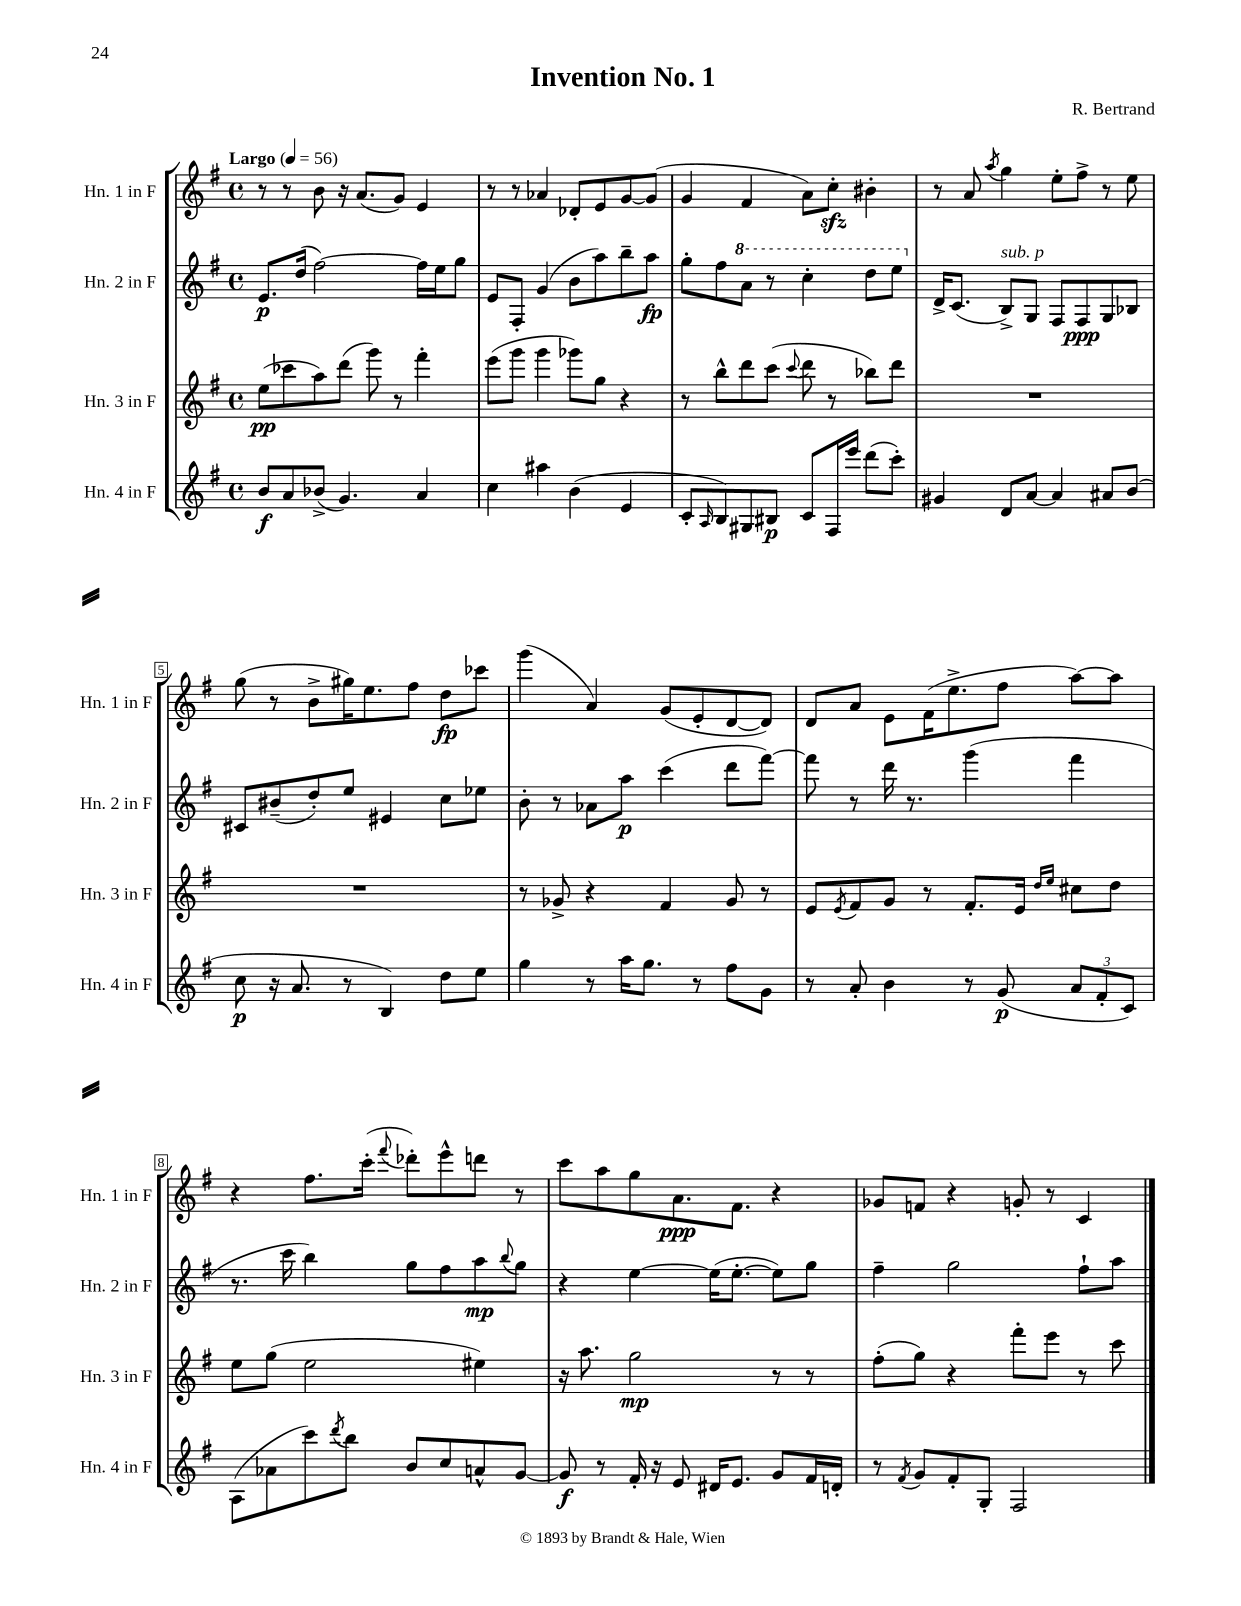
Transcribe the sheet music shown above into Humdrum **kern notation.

**kern	**kern	**kern	**kern
*staff4	*staff3	*staff2	*staff1
*clefG2	*clefG2	*clefG2	*clefG2
*k[f#]	*k[f#]	*k[f#]	*k[f#]
*M4/4	*M4/4	*M4/4	*M4/4
*met(c)	*met(c)	*met(c)	*met(c)
*MM56	*MM56	*MM56	*MM56
8b	(8ee	8.e	8r
8a	8ccc-	.	8r
.	.	(16dd	.
(8b-^	8aa)	[2ff#)	8b
4.g)	(8ddd	.	16r
.	.	.	(8.a
.	8ggg)	.	.
.	8r	.	8g)
4a	4fff#'	16ff#]	4e
.	.	16ee	.
.	.	8gg	.
=	=	=	=
4cc	(8eee	8e	8r
.	8ggg	8F#'	8r
4aa#	4ggg	(4g	4a-
(4b	8ggg-)	8b	8d-'
.	8gg	8aa)	8e
4e	4r	8bb~	[8g
.	.	8aa	(8g]
=	=	=	=
8c'	8r	8gg'	4g
16qqA	.	.	.
8B)	8bb^^	8ff#	.
8G#	8ddd	8aa	4f#
8B#	(8ccc	8r	.
.	8qqccc	.	.
8c	8ddd	4ccc'	8a)
16F#	8r	.	8cc'
16eee	.	.	.
(8ddd	8bb-)	8ddd	4b#'
8ccc')	8ddd	8eee	.
=	=	=	=
4g#	1r	16d^	8r
.	.	(8.c	.
.	.	.	8a
.	.	.	8qaa
8d	.	8B^)	4gg
[8a	.	8G	.
4a]	.	8F#	8ee'
.	.	8F#	8ff#^
8a#	.	8G	8r
(8b	.	8B-	8ee
=	=	=	=
8cc	1r	8c#	(8gg
16r	.	(8b#~	8r
8.a	.	.	.
.	.	8dd')	8b^
8r	.	8ee	16gg#)
.	.	.	8.ee
4B)	.	4e#	.
.	.	.	8ff#
8dd	.	8cc	8dd
8ee	.	8ee-	8ccc-
=	=	=	=
4gg	8r	8b'	(4ggg
.	8g-^	8r	.
8r	4r	8a-	4a)
16aa	.	8aa	.
8.gg	.	.	.
.	4f#	(4ccc	(8g
8r	.	.	8e'
8ff#	8g-	8ddd	[8d
8g	8r	[8fff#)	8d])
=	=	=	=
8r	8e	8fff#]	8d
.	8qe	.	.
8a'	8f#	8r	8a
4b	8g	16ddd	8e
.	.	8.r	.
.	8r	.	(16f#
.	.	.	8.ee^
8r	8.f#'	(4ggg	.
(8g	.	.	8ff#
.	16e	.	.
.	16qqdd	.	.
.	16qqee	.	.
12a	8cc#	4fff#	[8aa)
12f#'	.	.	.
.	8dd	.	8aa]
12c)	.	.	.
=	=	=	=
(8A	8ee	8.r	4r
8a-	(8gg	.	.
.	.	16ccc	.
8ccc)	2ee	4bb)	8.ff#
8qddd	.	.	.
8bb	.	.	.
.	.	.	(16ccc'
.	.	.	8qqfff#
8b	.	8gg	8ddd-')
8cc	.	8ff#	8eee^^
8a^^	4ee#)	8aa	8ddd
.	.	8qqbb	.
[8g	.	8gg	8r
=	=	=	=
8g]	16r	4r	8ccc
.	8.aa	.	.
8r	.	.	8aa
16f#'	2gg	[4ee	8gg
16r	.	.	.
8e	.	.	8.a
16d#	.	(16ee]	.
8.e	.	[8.ee'	8.f#
8g	8r	8ee])	4r
16f#	8r	8gg	.
16d'	.	.	.
=	=	=	=
8r	(8ff#'	4ff#~	8g-
8qf#	.	.	.
8g	8gg)	.	8f
8f#'	4r	2gg	4r
8G'	.	.	.
2F#	8fff#'	.	8g'
.	8eee	.	8r
.	8r	8ff#`	4c
.	8ccc	8aa	.
==	==	==	==
*-	*-	*-	*-
